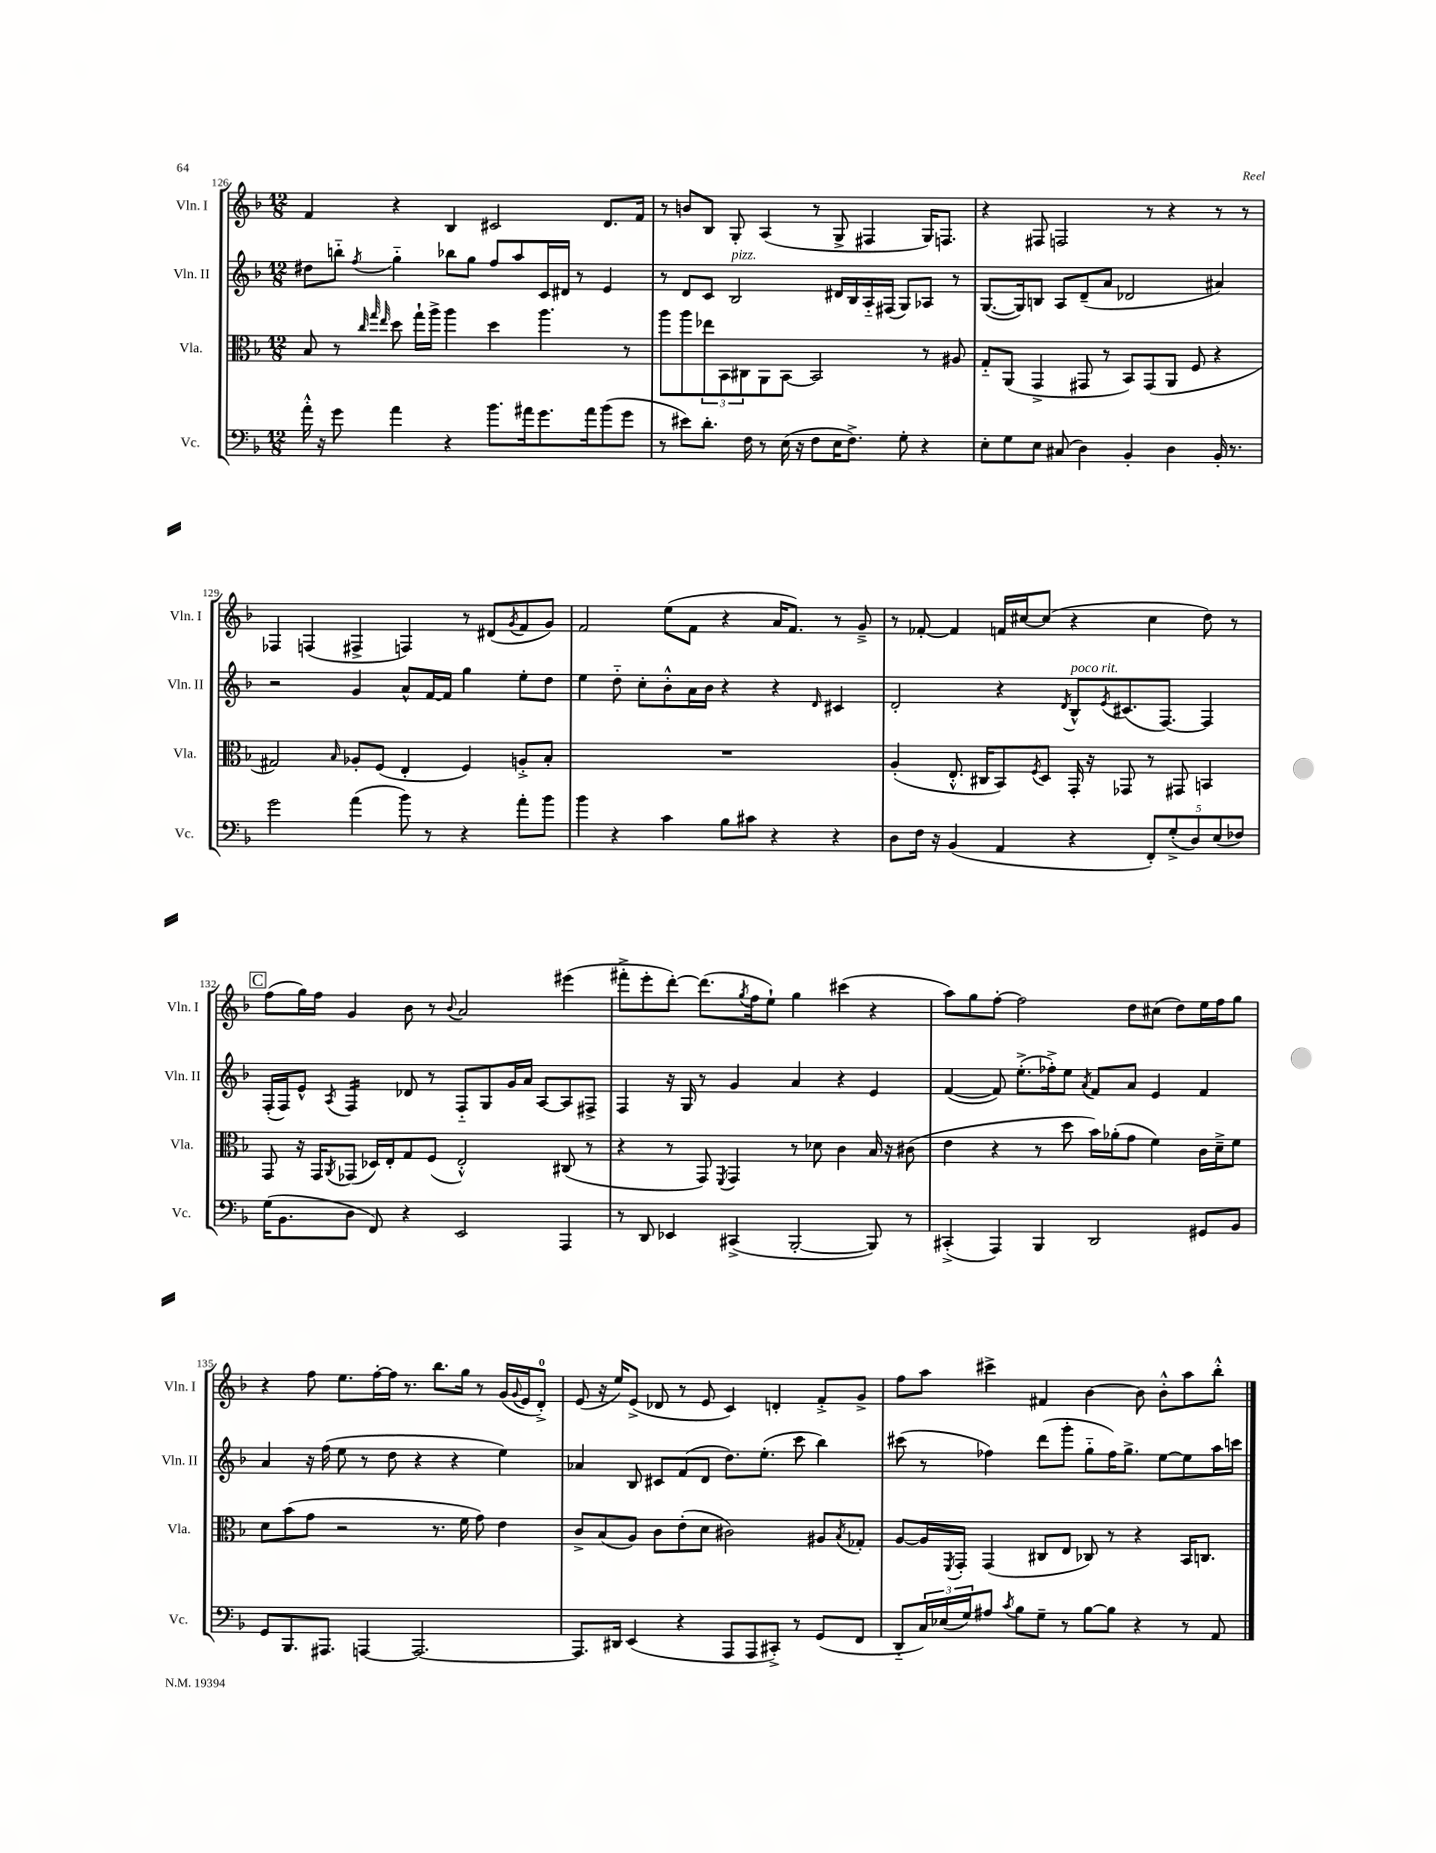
<<
\new StaffGroup <<
\new Staff = "s0" \with { instrumentName = "Vln. I" shortInstrumentName = "Vln. I" } {
    \clef treble \key f \major \numericTimeSignature \time 12/8
    f'4 r4 bes4 cis'2 d'8. f'16 |
    r8 b'8 bes8 g8-. a4( r8 g8-> fis4 g16) f8. |
    r4 fis8 f2 r8 r4 r8 r8 |
    fes4 f4( fis4-> f4) r8 dis'8( \acciaccatura { g'8 } f'8 g'8) |
    f'2 e''8( f'8 r4 a'16 f'8.) r8 g'8---> |
    r8 fes'8~-. fes'4 f'16 cis''16~ cis''8( r4 cis''4 d''8) r8 |
    \mark \markup { \box "C" } f''8( g''16) f''16 g'4 bes'8 r8 \appoggiatura { bes'8 } a'2 eis'''4( |
    fis'''8-.-> e'''8-. d'''8~-.) d'''8.( \acciaccatura { g''8 } f''16 e''8-!) g''4 cis'''4( r4 |
    a''8) g''8 f''8~-. f''2 d''8 cis''8( d''8) e''16 f''16 g''8 |
    r4 f''8 e''8. f''16~-. f''16 r8. bes''8. g''16 r8 g'16( \appoggiatura { g'8 } e'16 d'8-0-.->) |
    e'8( r16 e''16) e'8->( des'8 r8 e'8 c'4) d'4-. f'8-.-> g'8-> |
    f''8 a''8 cis'''4-> fis'4 bes'4~ bes'8 bes'8-.-^ a''8 bes''8-.-^ \bar "|." |
}
\new Staff = "s1" \with { instrumentName = "Vln. II" shortInstrumentName = "Vln. II" } {
    \clef treble \key f \major \numericTimeSignature \time 12/8
    dis''8 b''8-_ \acciaccatura { f''8 } g''4-_ bes''8 g''8 f''8 a''8 c'16 dis'16 r8 e'4 |
    r8 d'8 c'8 bes2^\markup { \italic "pizz." } dis'16 bes16 a16-_ fis16( g8) aes8 r8 |
    g8.~( g16) b8 a8 d'8--( a'8 des'2 ais'4) |
    r2 g'4 a'8-^ f'16~ f'16 g''4 e''8-. d''8 |
    e''4 d''8-_ c''8-. bes'8-.-^ a'16 bes'16 r4 r4 \grace { d'16 } cis'4 |
    d'2-. r4 \acciaccatura { d'8 } bes8-^^\markup { \italic "poco rit." } \acciaccatura { e'8 } cis'8.( f8.~) f4 |
    \mark \markup { \box "C" } f16-.( f16) e'8-^ \acciaccatura { a8 } f4:16 des'8 r8 f8-_ g8 g'16 a'16 a8~ a8 fis8-> |
    f4 r16 g16 r8 g'4 a'4 r4 e'4 |
    f'4~( f'8) e''8.-.->( fes''16-.->) e''8 \acciaccatura { a'8 } f'8 a'8 e'4 f'4 |
    a'4 r16 f''16( e''8 r8 d''8 r4 r4 e''4) |
    aes'4 bes8 cis'8 f'8( d'8 d''8.) e''8.-.( c'''8 bes''4) |
    cis'''8( r8 fes''4) d'''8( g'''8-. g''8-_ fes''16) g''8.-> e''8~ e''8 a''16 c'''16 \bar "|." |
}
\new Staff = "s2" \with { instrumentName = "Vla." shortInstrumentName = "Vla." } {
    \clef alto \key f \major \numericTimeSignature \time 12/8
    bes8 r8 \grace { c''32 g''32 e''32 } d''8 g''16-! a''16-> a''4 d''4 a''4. r8 |
    a''8 a''8 \tuplet 3/2 { ees''8 bes,8 cis8 } a,8 bes,8~ bes,2 r8 ais8 |
    g8-_ a,8( g,4-> gis,8 r8 bes,8) gis,8( a,8 f8 r4 |
    gis2) \grace { bes16 } aes8-. f8( e4-. f4) a8-.-> bes8-. |
    R1. |
    a4-.( e8.-.-^ cis16 bes,8) \acciaccatura { f8 } d8 g,16-. r16 ges,8 r8 gis,8 b,4 |
    \mark \markup { \box "C" } g,8 r16 g,16 \acciaccatura { a,8 } ges,8( des16) e16-. g8 f8( e2-.-^) cis8( r8 |
    r4 r8 g,8) \acciaccatura { f,8 } g,4 r8 des'8 c'4 bes16 r16 cis'8( |
    e'4 r4 r8 d''8 bes'16) aes'16-.( g'8 f'4) c'16 d'16---> f'8 |
    d'8 bes'8( g'8 r2 r8. f'16 g'8) e'4 |
    c'8-> bes8( a8) c'8 e'8-.( d'8 cis'2) ais8 \acciaccatura { bes8 } ges8-. |
    a8~ a16 \acciaccatura { f,8 } g,16-. g,4( cis8 e8 ces8) r8 r4 bes,16 c8. \bar "|." |
}
\new Staff = "s3" \with { instrumentName = "Vc." shortInstrumentName = "Vc." } {
    \clef bass \key f \major \numericTimeSignature \time 12/8
    a'16-.-^ r16 g'8 a'4 r4 bes'8. ais'16 g'8. ais'16 bes'8( g'8 |
    r8 eis'8) d'8.-. f16 r8 e16( r16 f8 e16 f8.->) g8-. r4 |
    e8-. g8 e8 cis8( d4) bes,4-. d4 bes,16-. r8. |
    g'2 a'4( bes'8) r8 r4 a'8-. bes'8 |
    bes'4 r4 c'4 bes8 cis'8 r4 r4 |
    d8 f16 r16 bes,4( a,4 r4 \tuplet 5/4 { f,8-.) g8-.->( d8) e8( fes8) } |
    \mark \markup { \box "C" } g16( bes,8. d8 f,8) r4 e,2 a,,4 |
    r8 d,8 ees,4 cis,4->( bes,,2~-. bes,,8) r8 |
    cis,4-.->( a,,4) bes,,4 d,2 gis,8 bes,8 |
    g,8 bes,,8. ais,,8. a,,4~ a,,2.~ |
    a,,8. dis,16 e,4( r4 a,,8 a,,8 cis,8-.->) r8 g,8( f,8 |
    d,8-_ \tuplet 3/2 { c16) ees16( g16) } ais8 \acciaccatura { c'8 } bes8 g8-- r8 bes8~ bes8 r4 r8 a,8 \bar "|." |
}
>>
>>
\layout { \context { \Score currentBarNumber = #126 } }
